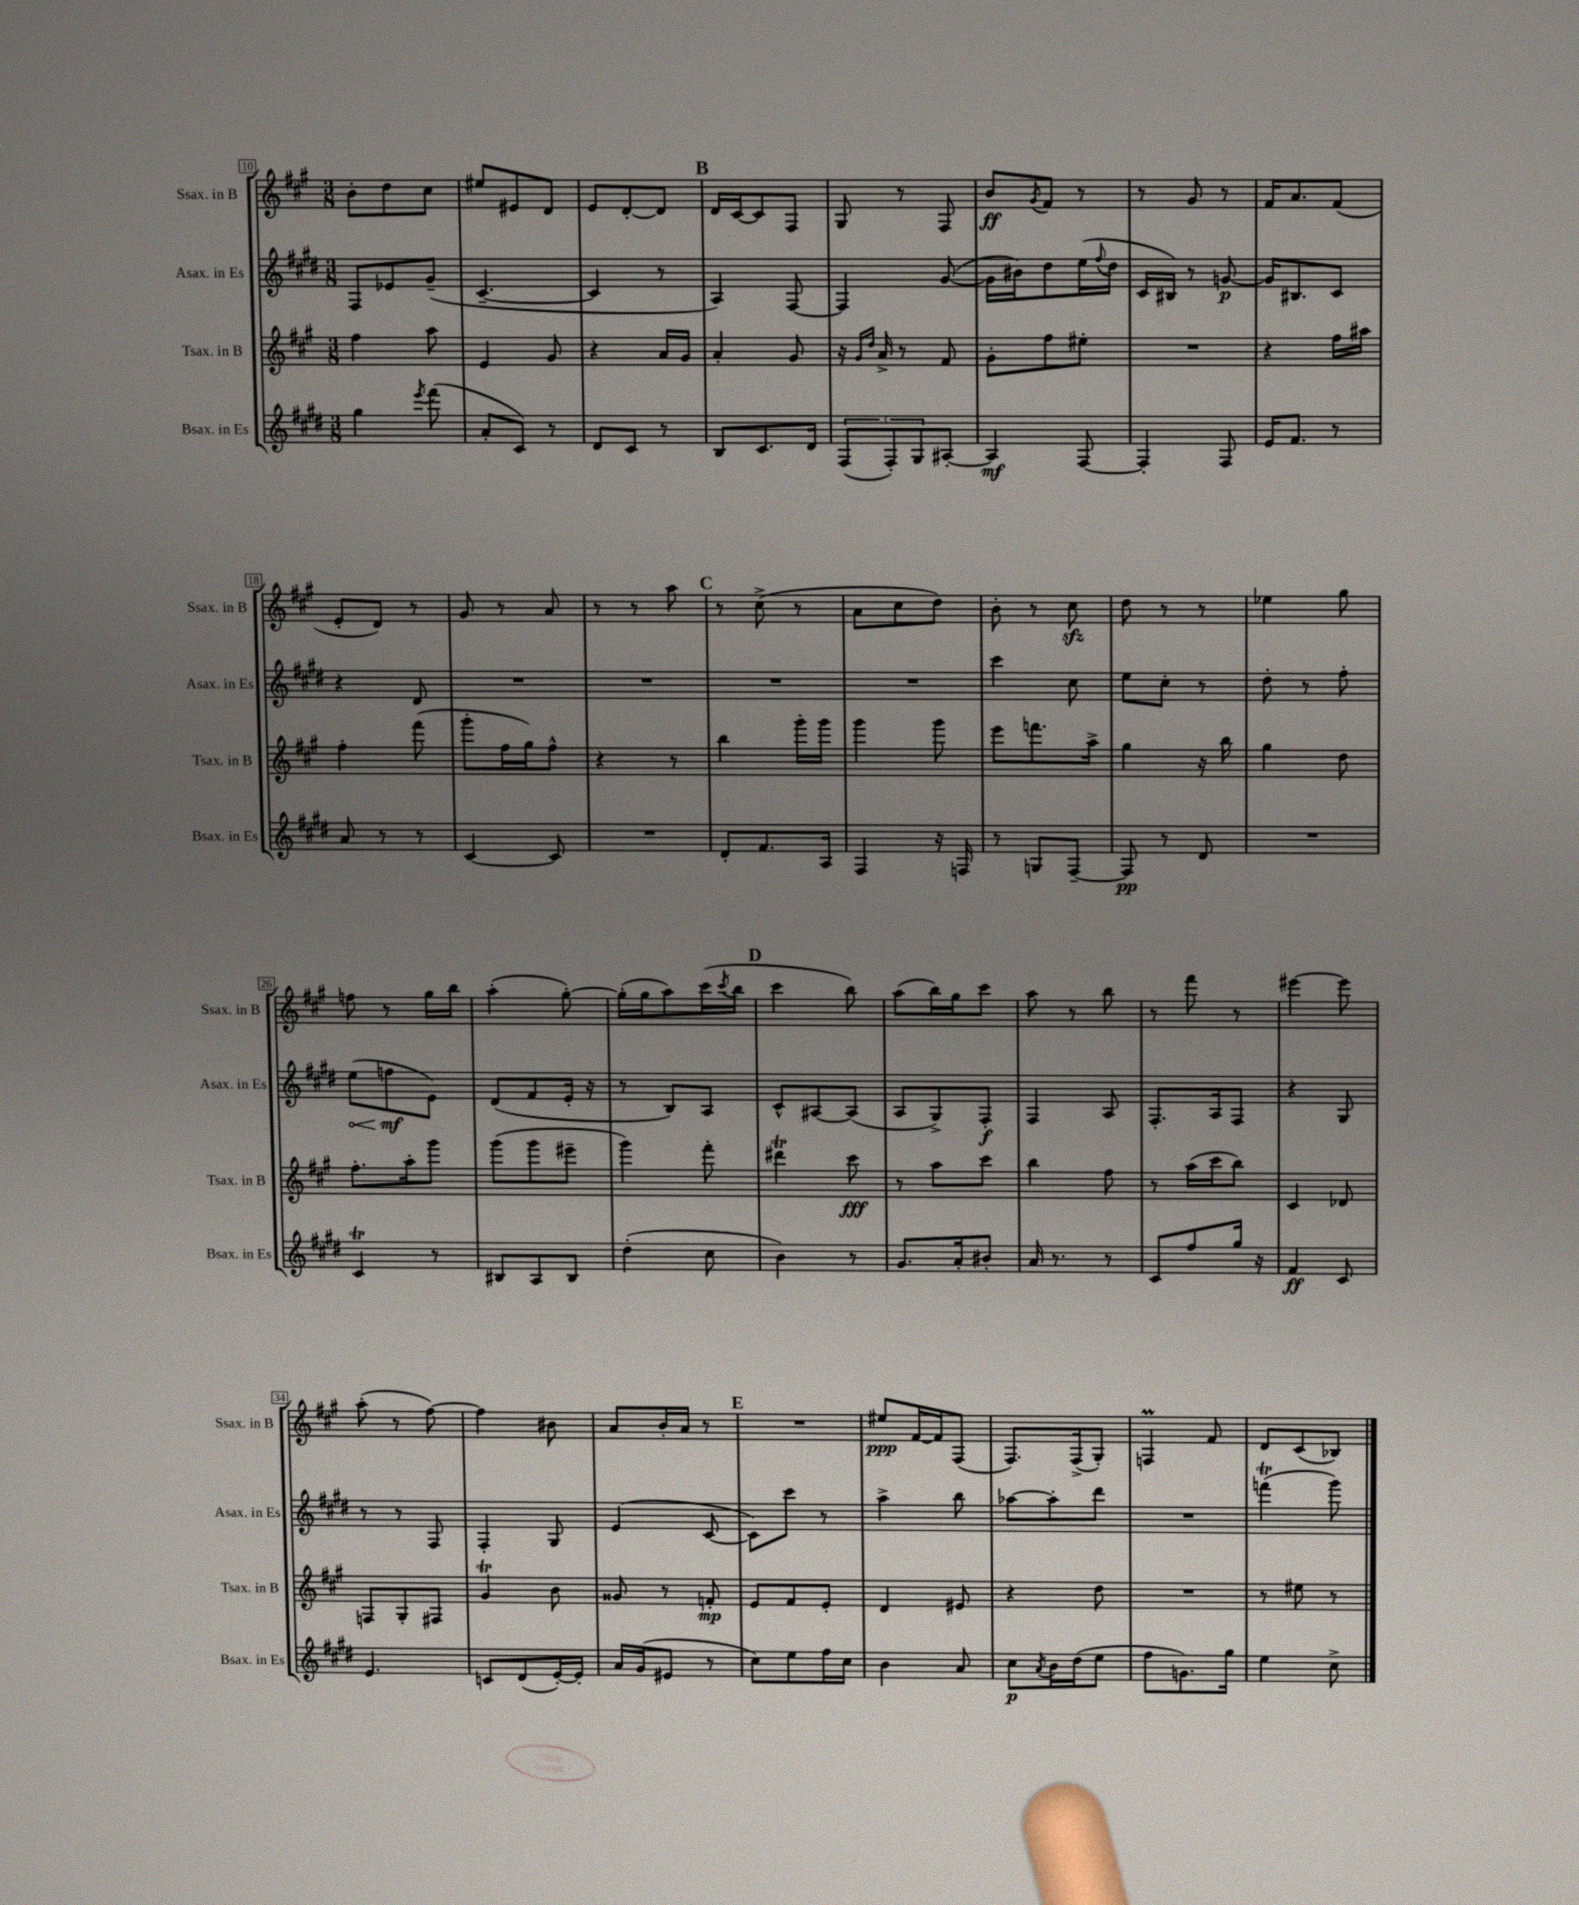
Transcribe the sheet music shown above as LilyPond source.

<<
\new StaffGroup <<
\new Staff = "s0" \with { instrumentName = "Ssax. in B" shortInstrumentName = "Ssax. in B" } {
    \clef treble \key a \major \numericTimeSignature \time 3/8
    b'8-. d''8 cis''8 |
    eis''8 eis'8 d'8 |
    e'8 d'8~-. d'8 |
    \mark \markup { \bold "B" } d'16 cis'16~ cis'8 fis8 |
    gis8 r8 fis8 |
    b'8\ff \acciaccatura { gis'8 } fis'8 r8 |
    r8 gis'8 r8 |
    fis'16 a'8. fis'8( |
    e'8-. d'8) r8 |
    gis'8 r8 a'8 |
    r8 r8 a''8 |
    \mark \markup { \bold "C" } r8 cis''8->( r8 |
    a'8 cis''8 d''8) |
    b'8-. r8 cis''8\sfz |
    d''8 r8 r8 |
    ees''4 gis''8 |
    f''8 r8 gis''16 b''16 |
    a''4-.( gis''8~-.) |
    gis''16-.( gis''16 a''8) cis'''16( \acciaccatura { cis'''8 } b''16 |
    \mark \markup { \bold "D" } cis'''4 b''8) |
    a''8( b''16) gis''16 cis'''8 |
    a''8 r8 b''8 |
    r8 fis'''8 r8 |
    eis'''4~ eis'''8 |
    a''8-.( r8 fis''8~) |
    fis''4 bis'8 |
    a'8 b'16-. a'16 r8 |
    \mark \markup { \bold "E" } R4. |
    eis''8\ppp fis'16~ fis'16 fis8( |
    fis8.) fis16->( gis8-.) |
    f4\prall fis'8 |
    d'8 cis'8( bes8) \bar "|." |
}
\new Staff = "s1" \with { instrumentName = "Asax. in Es" shortInstrumentName = "Asax. in Es" } {
    \clef treble \key e \major \numericTimeSignature \time 3/8
    fis8 ees'8 gis'8--( |
    cis'4.~-- |
    cis'4 r8 |
    \mark \markup { \bold "B" } a4) fis8~ |
    fis4 gis'8~( |
    gis'16 bis'16) dis''8 e''16( \appoggiatura { fis''8 } dis''16 |
    cis'16 bis16) r8 g'8~\p |
    g'16 bis8. cis'8 |
    r4 dis'8 |
    R4. |
    R4. |
    \mark \markup { \bold "C" } R4. |
    R4. |
    cis'''4 cis''8 |
    e''8 cis''8-. r8 |
    dis''8-. r8 fis''8-. |
    \once \override Hairpin.circled-tip = ##t e''8\<( f''8\mf\! e'8) |
    dis'8( fis'8 e'16-. r16 |
    r8 b8) a8 |
    \mark \markup { \bold "D" } cis'8-^ ais8~ ais8( |
    a8 gis8->) fis8-.\f |
    fis4 a8 |
    fis8.-. a16 fis8 |
    r4 gis8 |
    r8 r8 fis8 |
    fis4-. gis8 |
    e'4( cis'8~ |
    \mark \markup { \bold "E" } cis'8) cis'''8 r8 |
    a''4-> b''8 |
    aes''8~ aes''8-. dis'''8 |
    R4. |
    f'''4\trill( gis'''8) \bar "|." |
}
\new Staff = "s2" \with { instrumentName = "Tsax. in B" shortInstrumentName = "Tsax. in B" } {
    \clef treble \key a \major \numericTimeSignature \time 3/8
    fis''4 a''8 |
    e'4 gis'8 |
    r4 a'16 gis'16 |
    \mark \markup { \bold "B" } a'4-. gis'8 |
    r16 \grace { gis'16 d''16 } a'16-> r8 fis'8 |
    gis'8-. fis''8 eis''8-. |
    R4. |
    r4 fis''16 ais''16 |
    fis''4-. fis'''8( |
    gis'''8-. fis''16 gis''16) fis''8-^ |
    r4 r8 |
    \mark \markup { \bold "C" } b''4 gis'''16-. gis'''16 |
    gis'''4 gis'''8 |
    e'''8 f'''8. a''16-> |
    gis''4 r16 b''16 |
    gis''4 d''8 |
    fis''8.-. a''16-. gis'''8 |
    gis'''8( gis'''8 eis'''8-- |
    gis'''4) fis'''8-. |
    \mark \markup { \bold "D" } dis'''4\trill cis'''8\fff |
    r8 a''8 cis'''8 |
    b''4 fis''8 |
    r8 a''16( cis'''16 b''8) |
    cis'4 des'8 |
    f8 gis8-. fis8 |
    gis'4\trill b'8 |
    gisis'8 r8 f'8-.\mp |
    \mark \markup { \bold "E" } e'8 fis'8 e'8-. |
    d'4 eis'8 |
    r4 d''8 |
    R4. |
    r8 eis''8 r8 \bar "|." |
}
\new Staff = "s3" \with { instrumentName = "Bsax. in Es" shortInstrumentName = "Bsax. in Es" } {
    \clef treble \key e \major \numericTimeSignature \time 3/8
    gis''4 \acciaccatura { e'''8 } fis'''8( |
    a'8-. cis'8) r8 |
    dis'8 cis'8 r8 |
    \mark \markup { \bold "B" } b8 cis'8. dis'16 |
    \tuplet 3/2 { fis8( fis8-.) gis8 } ais8~-. |
    ais4\mf fis8~ |
    fis4-. fis8 |
    e'16 fis'8. r8 |
    a'8 r8 r8 |
    cis'4~ cis'8 |
    R4. |
    \mark \markup { \bold "C" } dis'8-. fis'8. a16 |
    fis4 r16 f16 |
    r8 g8 fis8~-- |
    fis8\pp r8 dis'8 |
    R4. |
    cis'4\trill r8 |
    bis8 a8 bis8 |
    dis''4-.( cis''8 |
    \mark \markup { \bold "D" } b'4) r8 |
    gis'8. a'16-. bis'8-. |
    a'16 r8. r8 |
    cis'8 fis''8 gis''16 r16 |
    fis'4\ff cis'8 |
    e'4. |
    c'8 dis'8( e'16~-.) e'16-. |
    a'16 gis'16( eis'8 r8 |
    \mark \markup { \bold "E" } cis''8) e''8 fis''16 cis''16 |
    b'4 a'8 |
    cis''8\p \acciaccatura { a'8 } b'16 dis''16( e''8 |
    fis''8 g'8.) gis''16 |
    e''4 cis''8-> \bar "|." |
}
>>
>>
\layout { \context { \Score currentBarNumber = #10 \override BarNumber.stencil = #(make-stencil-boxer 0.1 0.3 ly:text-interface::print) } }
